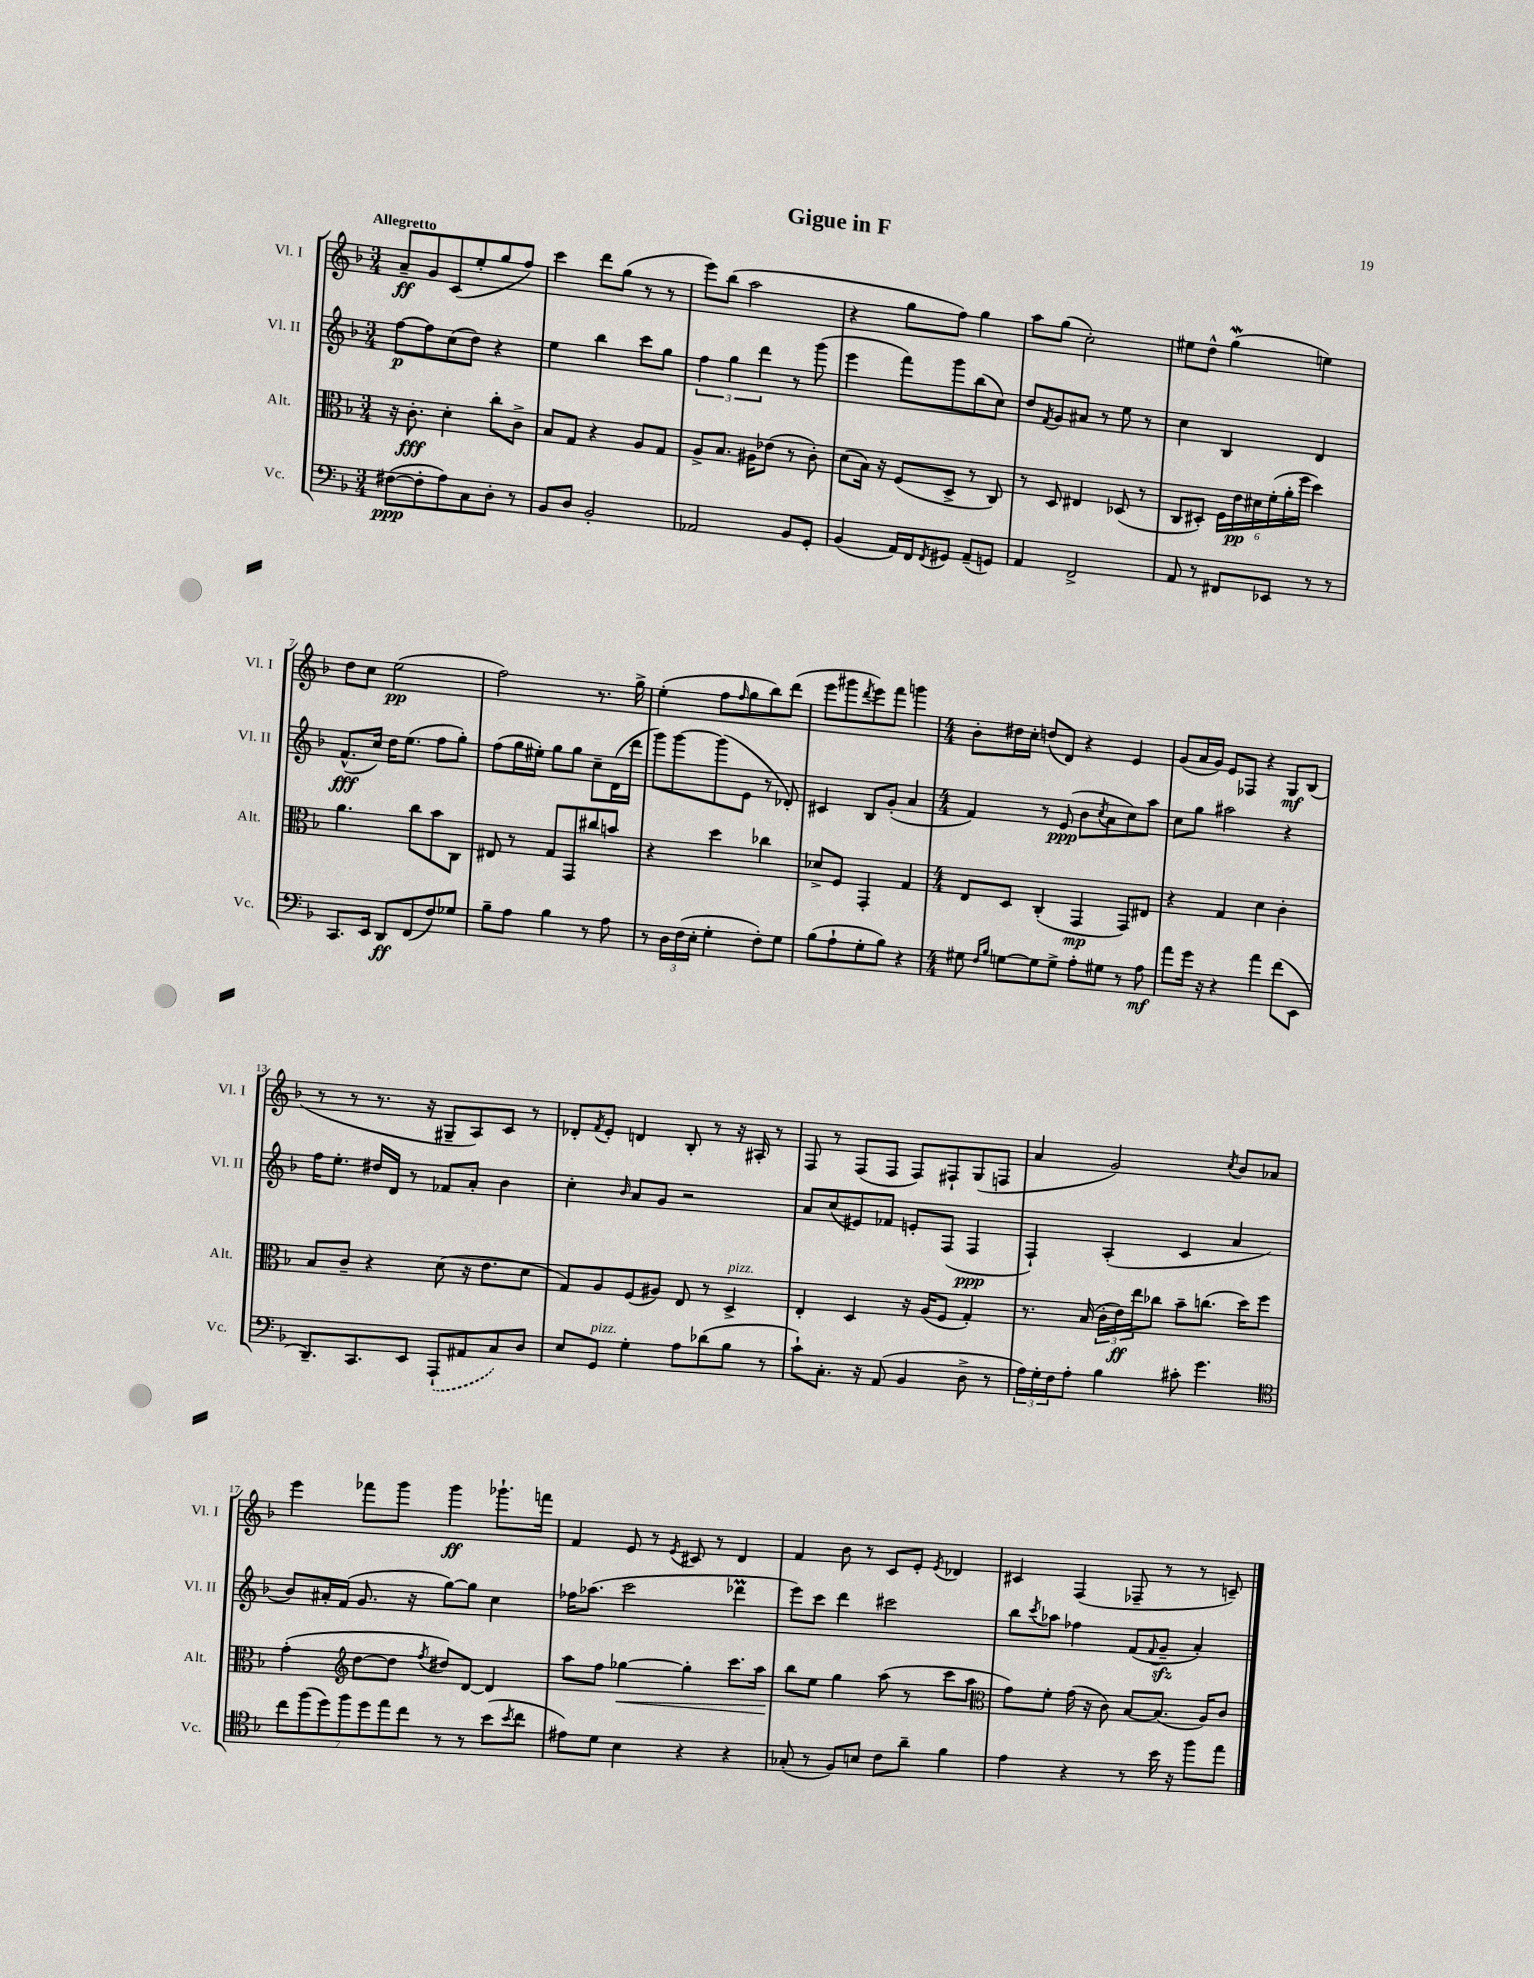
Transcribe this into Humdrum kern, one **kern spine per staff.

**kern	**kern	**kern	**kern
*staff4	*staff3	*staff2	*staff1
*clefF4	*clefC3	*clefG2	*clefG2
*k[b-]	*k[b-]	*k[b-]	*k[b-]
*M3/4	*M3/4	*M3/4	*M3/4
([8F#	16r	[8ff	8a~
.	8.c'	.	.
8F#']	.	8ff]	8g
8A)	4d'	(8cc	(8c
8C	.	8dd)	8ee'
8D'	8cc'	4r	8gg
8r	8c^	.	8ff)
=	=	=	=
8BB-	8B-	4ee	4ccc
8D	8G	.	.
2BB-'	4r	4bb-	8ddd
.	.	.	(8gg
.	8A	8ccc	8r
.	8G	8gg	8r
=	=	=	=
2AA-	8A^	6ff	8eee)
.	8.B-	.	(8bb-
.	.	6gg	.
.	.	.	2aa
.	16A#	.	.
.	.	6ddd	.
.	(8e-	.	.
8BB-	8r	8r	.
8GG'	8c')	(8ggg	.
=	=	=	=
(4BB-	(8d	4eee	4r
.	16B-)	.	.
.	16r	.	.
16AA)	(8F	8fff)	8gg
16FF	.	.	.
8qFF	.	.	.
8GG#	8D^	8ggg	8ff)
(8AA~	8r	(8bb-	4gg
8GG)	8C)	8cc)	.
=	=	=	=
4AA	8r	8dd	8aa
.	.	8qf	.
.	8D	8g	(8gg
2FF^	4E#	8a#	2cc')
.	.	8r	.
.	(8D-	8ee	.
.	8r	8r	.
=	=	=	=
8AA	8C	4cc	8ee#
8r	8D#')	.	8dd^^
8FF#	24F	4B-	(4gg
.	24e	.	.
.	24d#	.	.
8EE-	(24f'	.	.
.	24a'	.	.
.	24ff	.	.
8r	4dd)	4d	4ee)
8r	.	.	.
=	=	=	=
8.CC	4.a	(8.f^^	8dd
.	.	.	8cc
16EE	.	16cc)	.
8DD	.	16dd	(2ee
.	.	(8.ee	.
(8FF	8cc	.	.
8F)	8b-	8ff	.
8G-	8C	8gg')	.
=	=	=	=
8B-~	8E#	(8ff	2ff)
8A	8r	16gg	.
.	.	16ee#')	.
4B-	8G	8gg	.
.	8GG	8gg	.
8r	8cc#	8cc~	8.r
8A	8b	(16d	.
.	.	16ddd	16gg^
=	=	=	=
8r	4r	8ggg)	(4ee'
24D	.	[8ggg	.
(24F	.	.	.
24E'	.	.	.
4G'	4dd	(8ggg]	8ff
.	.	.	16qqff
.	.	8e	8gg
8F')	4cc-	8r	8bb-)
8G	.	8d-')	(8ddd
=	=	=	=
(8B-	8d-^	4c#	8eee
8A`	8F	.	8ggg#
.	.	.	8qddd
8G'	4GG'	8B-	8eee)
8B-)	.	(8g'	8fff
4r	4G	4a	4ggg
=	=	=	=
*M4/4	*M4/4	*M4/4	*M4/4
8G#	8E	4f)	8b-'
16qqF	.	.	.
16qqB-	.	.	.
[8G	8D	.	16dd#
.	.	.	16cc'
8G]	(4C'	8r	(8dd
8G^	.	(8e	8d)
8A'	4GG	8b-	4r
.	.	8qcc	.
8G#	.	8a	.
8r	8GG)	8cc)	4e
8A	8E#	8aa	.
=	=	=	=
8a	4r	8cc	(8g
16g	.	8gg	16a
16r	.	.	16g)
4r	4G	2aa#	8e
.	.	.	8F-
4a	4d	.	4r
(8f	4c'	4r	8G
8EE	.	.	(8B-
=	=	=	=
8.DD~)	8B-	16ff	8r
.	.	8.ee'	.
.	8c~	.	8r
8.CC	.	.	.
.	4r	16dd#	8.r
.	.	16d	.
8EE	.	8r	.
.	.	.	16r
(8AAA`	(8d	8f-	8G#~
8AA#	16r	8a'	8A)
.	8.e	.	.
8C)	.	4b-	8c
8D	8d	.	8r
=	=	=	=
8E	8G)	4cc'	8d-'
.	.	.	8qf
8GG	8A	.	8e'
.	.	16qqb-	.
4G'	(8F	8a	4d
.	8A#)	8g	.
8A	8E	2r	8B-'
(8d-	8r	.	8r
8B-	4D^	.	16r
.	.	.	16A#'
8r	.	.	8r
=	=	=	=
8c`)	4E'	8a	8F
8.C'	.	(8cc	8r
.	4D	8e#)	(8F
16r	.	.	.
(8AA	.	8f-	8F
4BB-	16r	8e'	8F)
.	(16A	.	.
.	8F	(8F	8F#`
8D^	4G')	4F	(8G
8r	.	.	8F
=	=	=	=
24A)	8.r	4F`)	4a
24G'	.	.	.
24F	.	.	.
8A'	.	.	.
.	(16B-	.	.
4B-	24c'	(4A'	2g)
.	24e)	.	.
.	24ee	.	.
.	8cc-	.	.
8c#'	8b-~	4c	.
4.g	(8.cc	.	.
.	.	.	8qcc
.	.	4a	8b-
.	16dd)	.	.
.	8ff	.	8a-
=	=	=	=
*clefC4	*	*	*
14cc	(4g'	8b-)	4eee
(14ff	.	.	.
.	.	16a#'	.
14dd)	.	.	.
.	.	(16f	.
14ff	.	.	.
*	*clefG2	*	*
.	[8dd	8.g	8fff-
14dd	.	.	.
14ee	.	.	.
.	8dd]	.	8ggg
14cc	.	.	.
.	.	16r	.
.	8qff	.	.
8r	8dd#)	[8gg)	4ggg
8r	[8d	8gg]	.
(8b-	4d]	4cc	8.ggg-`
8qb-	.	.	.
8cc	.	.	.
.	.	.	16fff
=	=	=	=
8e#)	8aa	16ff-	4f
.	.	(8.aa-	.
8d	8ff	.	.
4B-	[4gg-	2ccc	8e
.	.	.	8r
.	.	.	8qe
4r	4gg-']	.	8c#
.	.	.	8r
4r	8.ccc	4ddd-	4d
.	16aa	.	.
=	=	=	=
(8G-'	8bb-	8eee)	4f
8r	8ee	8ccc	.
8F)	4gg	4ddd	8b-
8B	.	.	8r
8c	(8aa	2ccc#	8c
8a~	8r	.	8e'
.	.	.	8qe
4f	8ccc	.	4d-
.	8aa	.	.
=	=	=	=
*	*clefC3	*	*
4e	8g)	8bb-	4c#
.	.	8qccc	.
.	8f'	8aa-	.
4r	(16g	4ff-	(4F
.	16r	.	.
.	8c)	.	.
8r	[8B-	(8f	8F-~
.	.	8qqf	.
16b-	(8.B-]	8g~	8r
16r	.	.	.
8ff	.	4a')	8r
.	16A)	.	.
8ee	8c	.	8c~)
==	==	==	==
*-	*-	*-	*-
